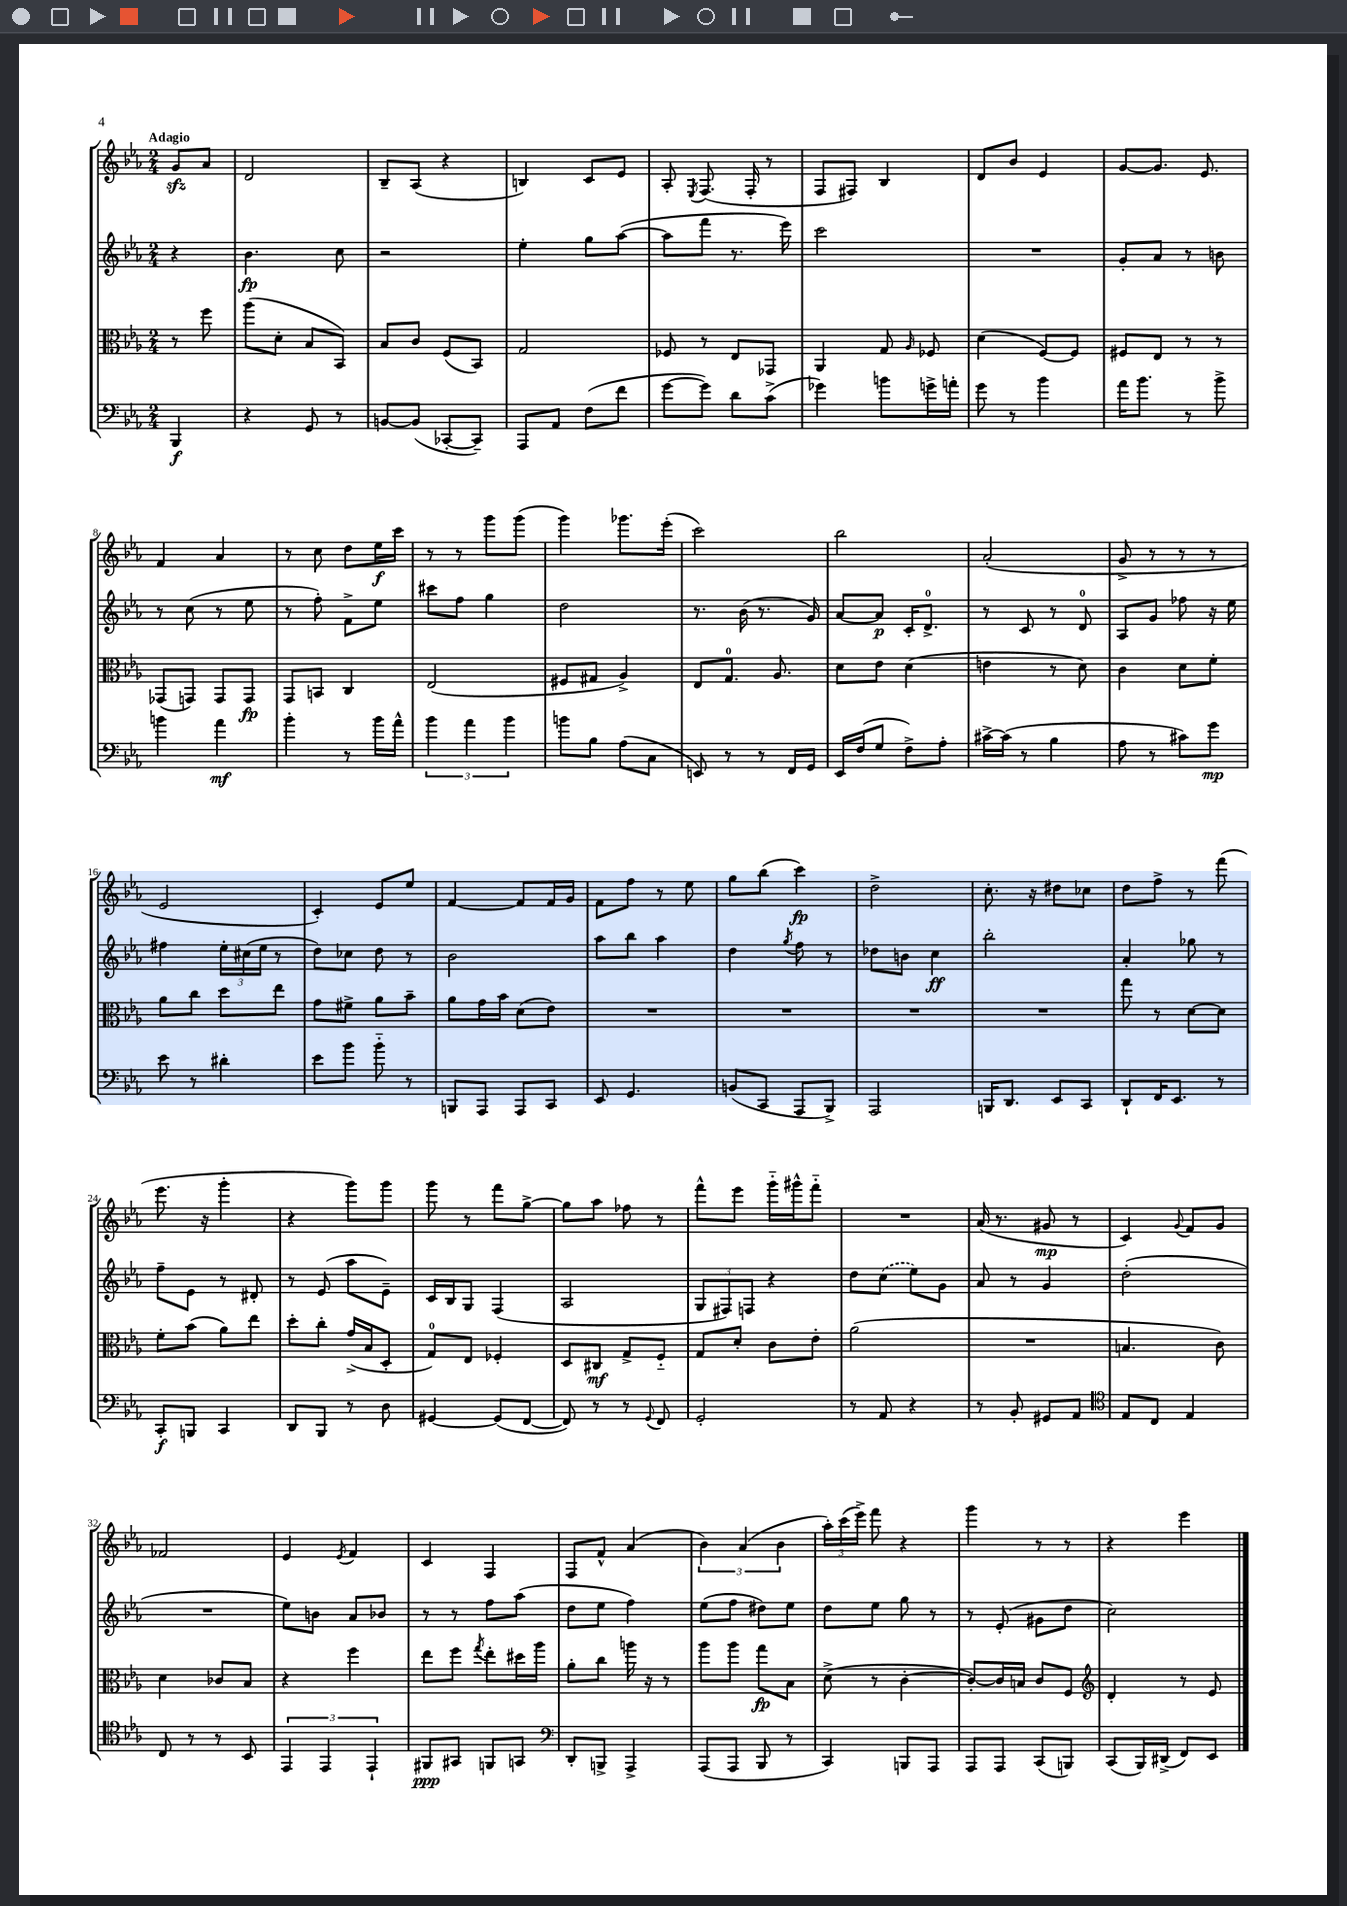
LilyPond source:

<<
\new StaffGroup <<
\new Staff = "s0" {
    \clef treble \key ees \major \numericTimeSignature \time 2/4 \partial 4 \tempo "Adagio"
    \autoBeamOff g'8[\sfz aes'8] |
    d'2 |
    bes8[-- aes8]( r4 |
    b4) c'8[ ees'8] |
    aes8-. \acciaccatura { ees8 } f8.( f16-. r8 |
    f8[ fis8]) bes4 |
    d'8[ bes'8] ees'4 |
    g'8[~ g'8.] ees'8. |
    f'4 aes'4 |
    r8 c''8 d''8[ ees''16\f c'''16] |
    r8 r8 g'''8[ g'''8]( |
    g'''4) ges'''8.[ ees'''16]-.( |
    c'''2) |
    bes''2 |
    aes'2-.( |
    g'8-> r8 r8 r8 |
    ees'2 |
    c'4-.) ees'8[ ees''8] |
    f'4~ f'8[ f'16 g'16] |
    f'8[ f''8] r8 ees''8 |
    g''8[ bes''8]( c'''4\fp) |
    d''2-> |
    c''8.-. r16 dis''8[ ces''8] |
    d''8[ f''8]-> r8 f'''8( |
    ees'''8. r16 g'''4-. |
    r4 g'''8[) g'''8] |
    g'''8 r8 f'''8[ g''8]~-> |
    g''8[ aes''8] fes''8 r8 |
    f'''8[-^ ees'''8] g'''16[-_ gis'''16-^ f'''8]-_ |
    R2 |
    aes'16( r8. gis'8\mp r8 |
    c'4) \appoggiatura { g'8 } f'8[ g'8] |
    fes'2 |
    ees'4 \acciaccatura { ees'8 } f'4 |
    c'4 f4 |
    f8[ f'8]-^ aes'4( |
    \tuplet 3/2 { bes'4) aes'4( bes'4 } |
    \tuplet 3/2 { aes''16[-.) c'''16( ees'''16]->) } f'''8 r4 |
    g'''4 r8 r8 |
    r4 ees'''4 \bar "|." |
}
\new Staff = "s1" {
    \clef treble \key ees \major \numericTimeSignature \time 2/4 \partial 4
    \autoBeamOff r4 |
    bes'4.\fp c''8 |
    r2 |
    ees''4-. g''8[ aes''8]~( |
    aes''8[ f'''8] r8. ees'''16) |
    c'''2 |
    R2 |
    g'8[-. aes'8] r8 b'8 |
    r8 c''8( r8 ees''8 |
    r8 f''8-.) f'8[-> ees''8] |
    cis'''8[ f''8] g''4 |
    d''2 |
    r8. bes'16( r8. g'16) |
    aes'8[~ aes'8]\p c'16[-. d'8.]-0-> |
    r8 c'8 r8 d'8-0 |
    aes8[ g'8] fes''8 r16 ees''16 |
    fis''4 \tuplet 3/2 { ees''16[-. cis''16( ees''16] } r8 |
    d''8[) ces''8] d''8 r8 |
    bes'2 |
    aes''8[ bes''8] aes''4 |
    d''4 \acciaccatura { g''8 } f''8 r8 |
    des''8[ b'8] c''4\ff |
    bes''2-. |
    aes'4-. ges''8 r8 |
    f''8[-- ees'8] r8 dis'8-. |
    r8 ees'8( aes''8[ ees'8]--) |
    c'16[ bes16 g8] f4( |
    aes2 |
    \tuplet 3/2 { g8[ fis8) f8] } r4 |
    d''8[ \once \slurDashed c''8]( ees''8[) g'8] |
    aes'8 r8 g'4 |
    d''2-.( |
    R2 |
    ees''8[) b'8] aes'8[ bes'8] |
    r8 r8 f''8[ aes''8]( |
    d''8[ ees''8] f''4) |
    ees''8[( f''8] dis''8[) ees''8] |
    d''8[ ees''8] g''8 r8 |
    r8 ees'8-.( gis'8[ d''8] |
    c''2) \bar "|." |
}
\new Staff = "s2" {
    \clef alto \key ees \major \numericTimeSignature \time 2/4 \partial 4
    \autoBeamOff r8 f''8 |
    aes''8[( d'8]-. bes8[ bes,8]) |
    bes8[ c'8] f8[( bes,8]) |
    g2 |
    fes8 r8 ees8[ ges,8] |
    aes,4 g8 \grace { aes16 } fes8 |
    d'4( f8[~) f8] |
    fis8[ ees8] r8 r8 |
    ges,8[( g,8]) g,8[ g,8]\fp |
    g,8[ b,8] c4 |
    ees2( |
    fis8[ gis8] aes4->) |
    ees8[ g8.]-0 aes8. |
    d'8[ ees'8] d'4( |
    e'4 r8 d'8) |
    c'4 d'8[ f'8]-. |
    aes'8[ c''8] d''8[ ees''8] |
    g'8[ fis'8]-> aes'8[ bes'8]-- |
    aes'8[ g'16 bes'16] d'8[( ees'8]) |
    R2 |
    R2 |
    R2 |
    R2 |
    g''8 r8 d'8[~ d'8] |
    f'8[-. bes'8]( aes'8[) ees''8] |
    d''8[-. c''8]-. g'16[->( bes16 d8]-. |
    g8[-0) ees8] fes4-. |
    d8[ cis8]\mf g8[-> f8]-_ |
    g8[ d'8]-. c'8[ ees'8]-. |
    aes'2( |
    R2 |
    b4. c'8) |
    d'4 ces'8[ bes8] |
    r4 f''4 |
    ees''8[ f''8] \acciaccatura { g''8 } ees''8[-. dis''16 aes''16] |
    aes'8[-. c''8] a''16 r16 r8 |
    aes''8[ aes''8] g''8[\fp bes8] |
    d'8->( r8 c'4~-. |
    c'8[~-.) c'16 b16] c'8[ f8] |
    \clef treble d'4-. r8 ees'8 \bar "|." |
}
\new Staff = "s3" {
    \clef bass \key ees \major \numericTimeSignature \time 2/4 \partial 4
    \autoBeamOff bes,,4\f |
    r4 g,8 r8 |
    b,8[~ b,8]( ces,8[~-. ces,8]--) |
    aes,,8[ aes,8] f8[( f'8] |
    g'8[~ g'8]) d'8[ c'8]->( |
    ges'4) b'8[ g'16-> a'16]-. |
    g'8 r8 bes'4 |
    aes'16[ bes'8.] r8 bes'8-> |
    b'4 aes'4\mf |
    bes'4-. r8 bes'16[ aes'16]-^ |
    \tuplet 3/2 { bes'4 aes'4 bes'4 } |
    b'8[ bes8] aes8[( c8] |
    e,8) r8 r8 f,16[ g,16] |
    ees,16[ f16( g8] f8[->) aes8]-. |
    cis'16[~-> cis'16]( r8 bes4 |
    aes8 r8 cis'8[) g'8]\mp |
    ees'8 r8 dis'4-. |
    ees'8[ bes'8] bes'8-_ r8 |
    b,,8[ aes,,8] aes,,8[ c,8] |
    ees,8 g,4. |
    b,8[( c,8] aes,,8[ bes,,8]->) |
    aes,,2 |
    b,,16[ d,8.] ees,8[ c,8] |
    d,8[-! f,16 ees,8.] r8 |
    c,8[-.\f b,,8] c,4 |
    d,8[ bes,,8] r8 d8 |
    gis,4~ gis,8[( f,8]~ |
    f,8) r8 r8 \appoggiatura { g,8 } f,8 |
    g,2-. |
    r8 aes,8 r4 |
    r8 bes,8-. gis,8[ aes,8] |
    \clef tenor ees8[ c8] ees4 |
    c8 r8 r8 bes,8 |
    \tuplet 3/2 { ees,4 ees,4 ees,4-! } |
    fis,8[\ppp gis,8] f,8[ g,8] |
    \clef bass d,8[-. b,,8]-> aes,,4-> |
    aes,,8[( aes,,8] bes,,8 r8 |
    c,4) b,,8[ aes,,8] |
    aes,,8[ aes,,8] c,8[( b,,8]) |
    c,8[( bes,,16) dis,16]->( f,8[) ees,8] \bar "|." |
}
>>
>>
